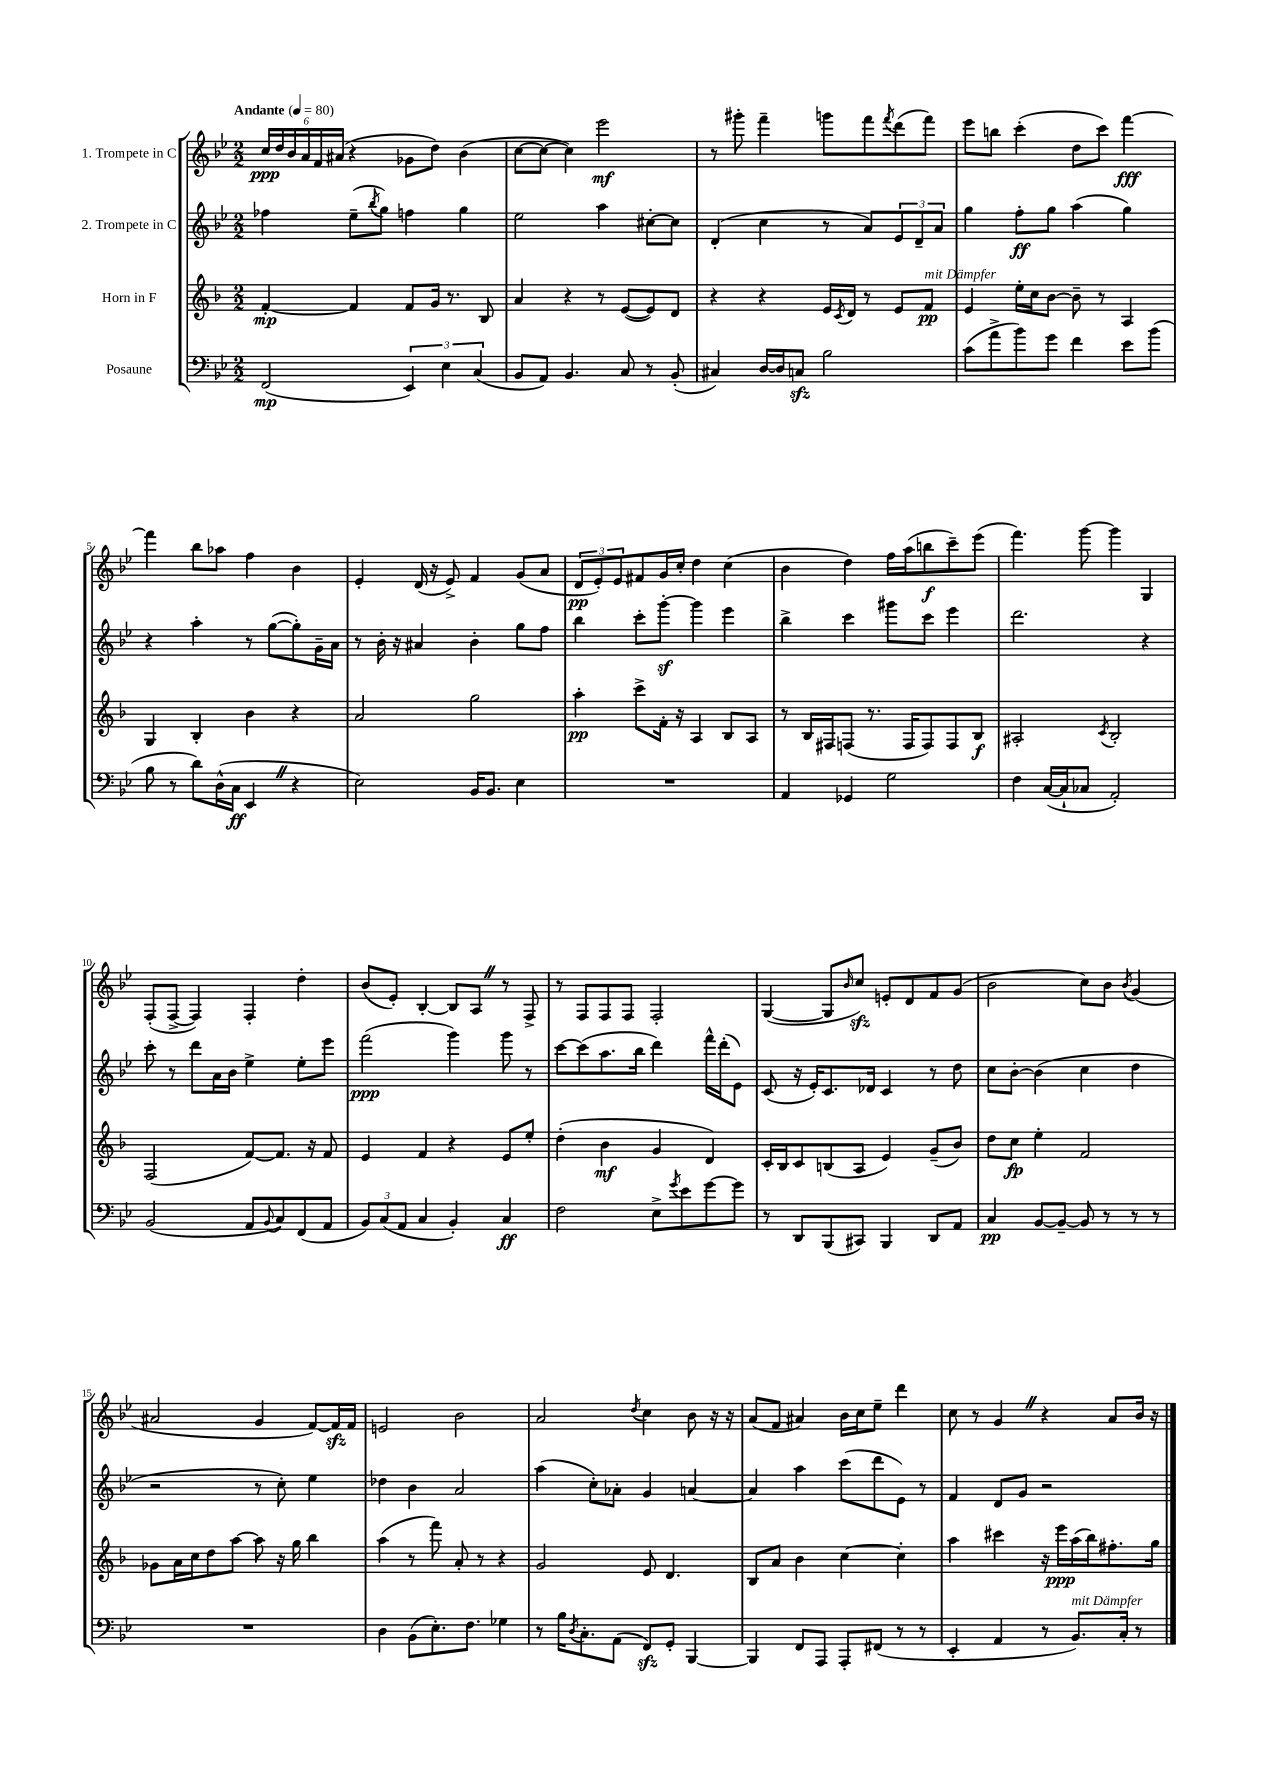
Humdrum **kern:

**kern	**kern	**kern	**kern
*staff4	*staff3	*staff2	*staff1
*clefF4	*clefG2	*clefG2	*clefG2
*k[b-e-]	*k[b-]	*k[b-e-]	*k[b-e-]
*M2/2	*M2/2	*M2/2	*M2/2
*MM80	*MM80	*MM80	*MM80
(2FF	[4f'	4ff-	24cc
.	.	.	24dd
.	.	.	24b-
.	.	.	24a
.	.	.	24f
.	.	.	(24a#
.	4f]	(8ee-~	4r
.	.	8qbb-	.
.	.	8gg)	.
6EE-)	8f	4ff	8g-
.	16g	.	8dd)
6E-	.	.	.
.	8.r	.	.
.	.	4gg	(4b-
(6C	.	.	.
.	8B-	.	.
=	=	=	=
8BB-	4a	2ee-	[8cc
8AA)	.	.	8cc_
4.BB-	4r	.	4cc])
.	8r	4aa	2eee-
8C	([8e	.	.
8r	8e])	[8cc#'	.
(8BB-'	8d	8cc#]	.
=	=	=	=
4C#)	4r	(4d'	8r
.	.	.	8ggg#'
[16D	4r	4cc	4fff~
16D]	.	.	.
8C	.	.	.
2B-	16e	8r	8ggg
.	8qc	.	.
.	16d	.	.
.	8r	8a)	8fff
.	.	.	8qfff
.	8e	12e-	(8ddd
.	.	12d~	.
.	8f	.	8fff)
.	.	12a	.
=	=	=	=
(8c	4e	4gg	8eee-
8a^	.	.	8bb
8b-)	16ee'	8ff'	(4ccc'
.	16cc	.	.
8g	[8b-	8gg	.
4f	8b-~]	(4aa	8dd
.	8r	.	8ccc)
8e-	4A	4gg)	[4fff
(8b-	.	.	.
=	=	=	=
8B-	4G	4r	4fff]
8r	.	.	.
8d)	4B-'	4aa'	8bb-
(16D^^	.	.	8aa-
16C	.	.	.
4EE-	4b-	8r	4ff
.	.	([8gg	.
4r	4r	8gg'])	4b-
.	.	16g~	.
.	.	16a	.
=	=	=	=
2E-)	2a	8r	4e-'
.	.	16b-'	.
.	.	16r	.
.	.	4a#	(16d
.	.	.	16r
.	.	.	8e-^)
16BB-	2gg	4b-'	4f
8.BB-	.	.	.
4E-	.	8gg	(8g
.	.	8ff	8a
=	=	=	=
1r	4aa'	4bb-	12d
.	.	.	12e-')
.	.	.	12e-
.	8ccc^	8ccc'	8f#
.	16f'	[8ggg'	16g
.	16r	.	16cc'
.	4A	4ggg]	4dd
.	8B-	4eee-	(4cc
.	8A	.	.
=	=	=	=
4AA	8r	4bb-^	4b-
.	16B-	.	.
.	16F#	.	.
4GG-	(8F	4ccc	4dd)
.	8.r	.	.
2G	.	8ggg#	16ff
.	16F	.	(16aa
.	8F)	8ccc	8bb
.	8F	4eee-	8ccc~)
.	8B-	.	(8eee-
=	=	=	=
4F	2A#'	2.ddd	4.fff)
([16C	.	.	.
16C`]	.	.	.
8C-	.	.	[8ggg
.	8qc	.	.
2AA')	2B-'	.	4ggg]
.	.	4r	4G
=	=	=	=
(2BB-	(2F	8ccc'	(8F'
.	.	8r	[8F^
.	.	8ddd	4F])
.	.	16a	.
.	.	16b-	.
8AA	[8f)	4ee-^	4F'
8qqBB-	.	.	.
8C)	8.f]	.	.
(8FF	.	8ee-'	4dd'
.	16r	.	.
8AA	8f	8eee-	.
=	=	=	=
12BB-)	4e	(2fff	(8b-
(12C	.	.	.
.	.	.	8e-')
12AA	.	.	.
4C	4f	.	[4B-'
4BB-')	4r	4ggg)	8B-]
.	.	.	8A
4C	8e	8ggg	8r
.	8ee'	8r	8F^
=	=	=	=
2F	(4dd'	[8ccc	8r
.	.	(8ccc]	8F
.	4b-	8.aa	8F
.	.	.	8F
.	.	16bb-	.
8E-^	4g	4ddd)	2F'
8qg	.	.	.
8e-	.	.	.
[8g	4d)	16fff^^	.
.	.	(16ddd'	.
8g]	.	8e-)	.
=	=	=	=
8r	16c'	(8c	([4G
.	16B-	.	.
8DD	8c	16r	.
.	.	16e-')	.
(8BBB-	(8B	8.c	8G]
.	.	.	16qqb-
8CC#)	8A	.	8cc)
.	.	16d-	.
4BBB-	4e)	4c	8e'
.	.	.	8d
8DD	(8g~	8r	8f
8AA	8b-)	8dd	(8g
=	=	=	=
4C	8dd	8cc	2b-
.	8cc	[8b-'	.
[8BB-	4ee'	(4b-]	.
8BB-~_	.	.	.
8BB-]	2f	4cc	8cc)
8r	.	.	8b-
.	.	.	8qb-
8r	.	4dd	(4g
8r	.	.	.
=	=	=	=
1r	8g-	2r	2a#
.	16a	.	.
.	16cc	.	.
.	8dd	.	.
.	[8aa	.	.
.	8aa]	8r	4g
.	16r	8cc')	.
.	16gg	.	.
.	4bb-	4ee-	[8f)
.	.	.	16f]
.	.	.	16f
=	=	=	=
4D	(4aa	4dd-	2e
(8BB-	8r	4b-	.
8.E-')	8fff)	.	.
.	8a'	2a	2b-
8.F	.	.	.
.	8r	.	.
4G-	4r	.	.
=	=	=	=
8r	2g	(4aa	2a
16B-	.	.	.
8qD	.	.	.
8.C'	.	.	.
.	.	8cc')	.
(8AA	.	8a-'	.
.	.	.	8qdd
8FF)	8e	4g	4cc
8GG'	4.d	.	.
[4BBB-	.	[4a	8b-
.	.	.	16r
.	.	.	16r
=	=	=	=
4BBB-]	8B-	4a]	(8a
.	8a	.	8f
8FF	4b-	4aa	4a#)
8AAA	.	.	.
8AAA'	[4cc	(8ccc	16b-
.	.	.	16cc
(8FF#	.	8ddd	8ee-~
8r	4cc']	8e-)	4ddd
8r	.	8r	.
=	=	=	=
4EE-'	4aa	4f	8cc
.	.	.	8r
4AA	4ccc#	8d	4g
.	.	8g	.
8r	16r	2r	4r
.	16eee	.	.
8.BB-)	(16aa	.	.
.	16bb-)	.	.
.	8.ff#'	.	8a
16C'	.	.	.
8r	.	.	16b-
.	16gg	.	16r
==	==	==	==
*-	*-	*-	*-
